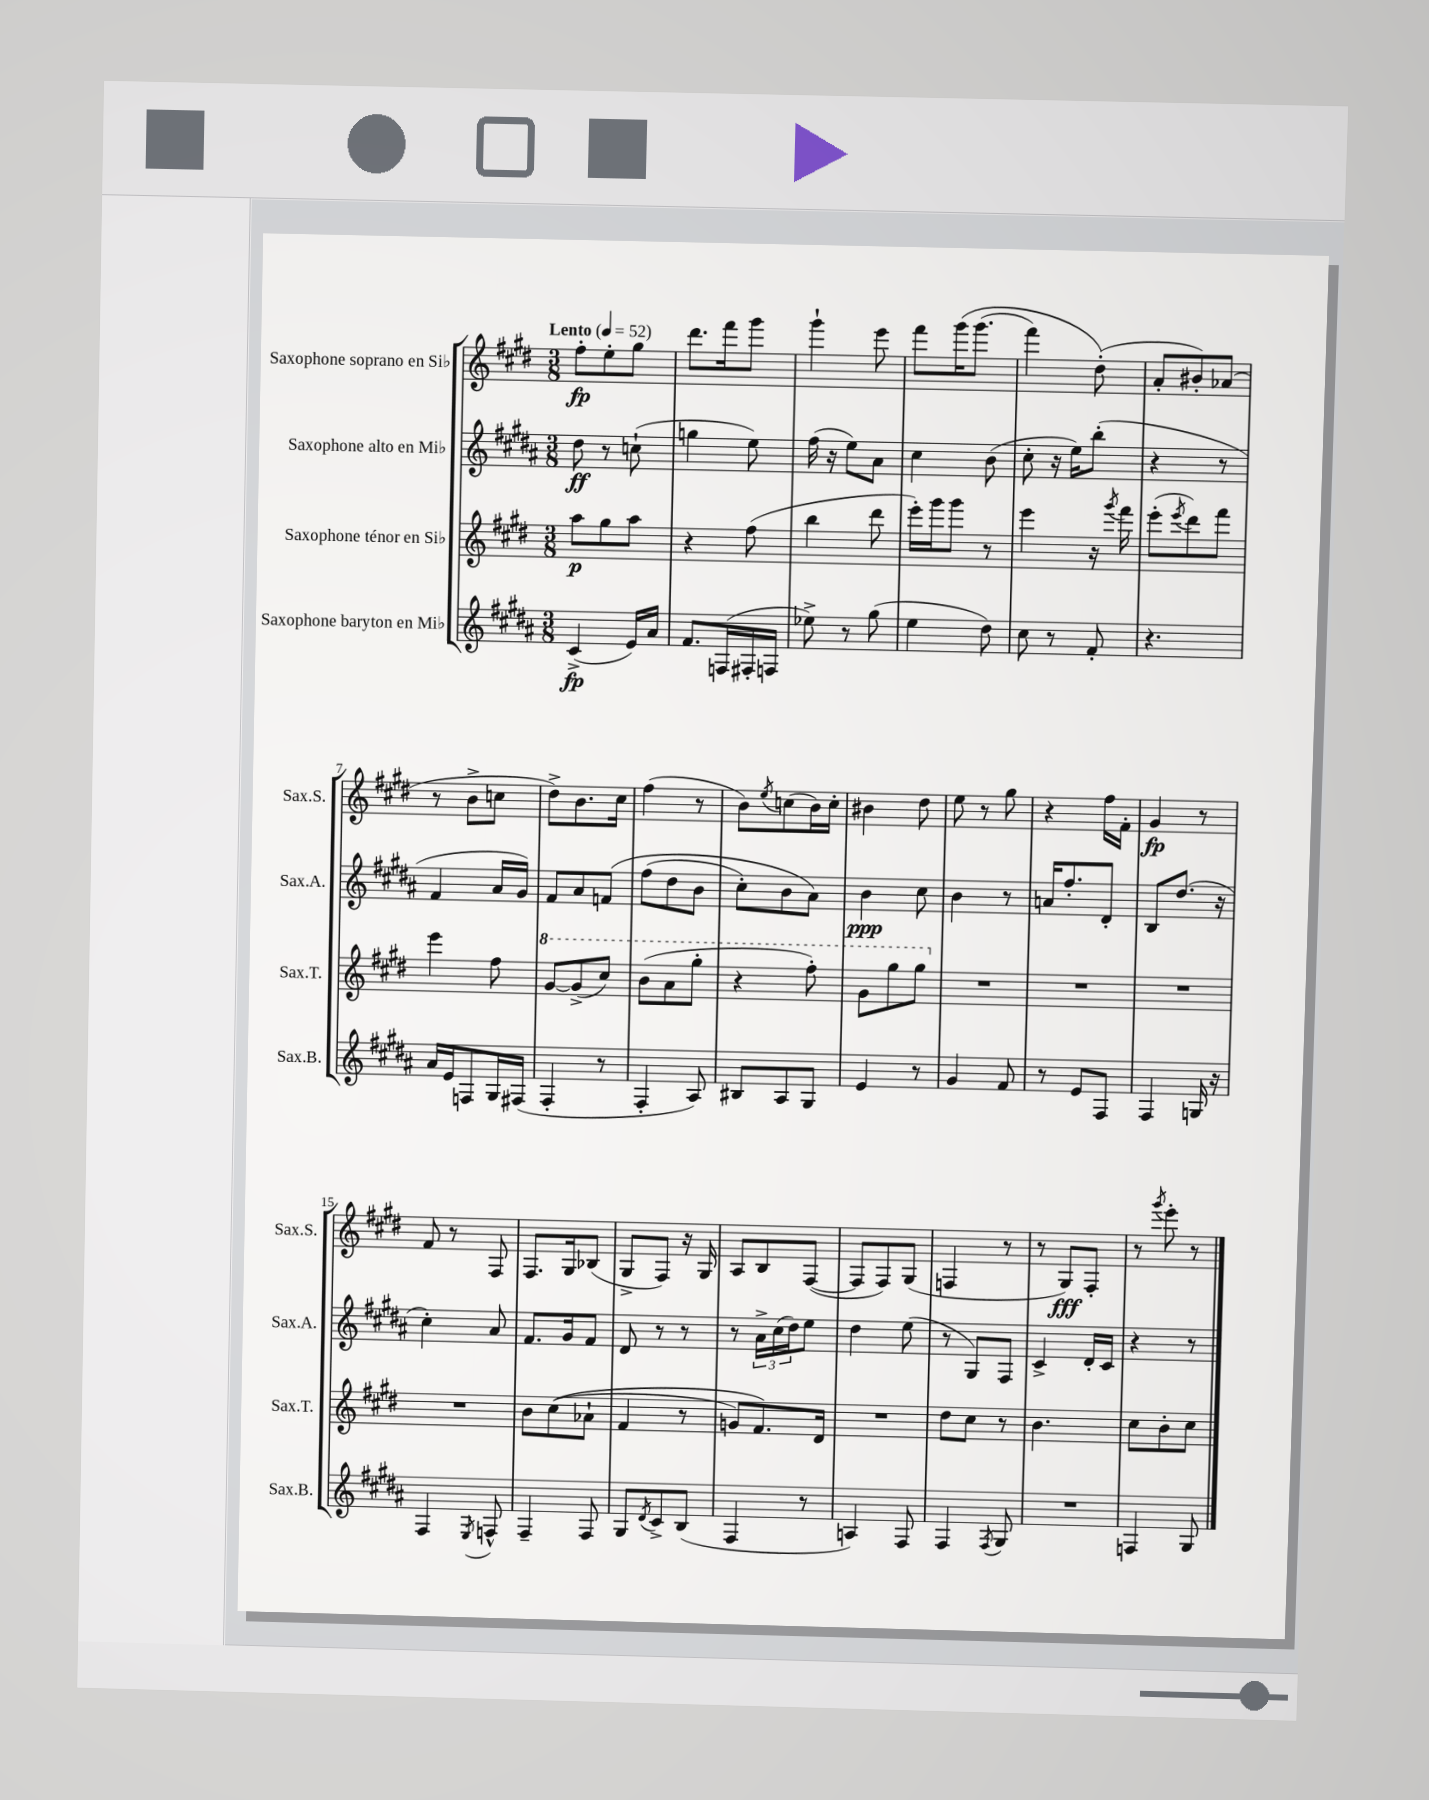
<<
\new StaffGroup <<
\new Staff = "s0" \with { instrumentName = "Saxophone soprano en Sib" shortInstrumentName = "Sax.S." } {
    \clef treble \key e \major \numericTimeSignature \time 3/8 \tempo "Lento" 4 = 52
    fis''8-.\fp e''8-. gis''8 |
    dis'''8. fis'''16 gis'''8 |
    gis'''4-! e'''8 |
    fis'''8 gis'''16\( gis'''8.( |
    fis'''4) dis''8-.(\) |
    a'8-. bis'8-.) aes'8( |
    r8 b'8-> c''8 |
    dis''8->) b'8. cis''16 |
    fis''4( r8 |
    b'8) \acciaccatura { e''8 } c''8( b'16) c''16-. |
    bis'4 dis''8 |
    e''8 r8 gis''8 |
    r4 fis''16 fis'16-. |
    gis'4\fp r8 |
    fis'8 r8 fis8 |
    fis8. gis16 bes8( |
    gis8-> fis8) r16 gis16 |
    a8 b8 fis8~( |
    fis8 fis8) gis8( |
    f4 r8 |
    r8 gis8\fff) fis8-. |
    r8 \acciaccatura { gis'''8 } e'''8-. r8 \bar "|." |
}
\new Staff = "s1" \with { instrumentName = "Saxophone alto en Mib" shortInstrumentName = "Sax.A." } {
    \clef treble \key b \major \numericTimeSignature \time 3/8
    dis''8\ff r8 c''8-!( |
    g''4 e''8) |
    fis''16( r16 e''8) ais'8 |
    cis''4 b'8( |
    cis''8-. r16 e''16) b''8-.( |
    r4 r8 |
    fis'4 ais'16 gis'16) |
    fis'8 ais'8 f'8\( |
    fis''8( dis''8 b'8 |
    cis''8-.) b'8 ais'8\) |
    b'4\ppp cis''8 |
    b'4 r8 |
    a'16 fis''8.-. dis'8-. |
    b8 dis''8.( r16 |
    cis''4-.) ais'8 |
    fis'8. gis'16 fis'8 |
    dis'8 r8 r8 |
    r8 \tuplet 3/2 { ais'16-> cis''16( dis''16) } e''8 |
    dis''4 e''8( |
    r8 gis8) fis8 |
    cis'4-> dis'16-. cis'16 |
    r4 r8 \bar "|." |
}
\new Staff = "s2" \with { instrumentName = "Saxophone ténor en Sib" shortInstrumentName = "Sax.T." } {
    \clef treble \key e \major \numericTimeSignature \time 3/8
    a''8\p gis''8 a''8 |
    r4 fis''8( |
    b''4 dis'''8 |
    e'''16-.) gis'''16 gis'''8 r8 |
    e'''4 r16 \acciaccatura { gis'''8 } fis'''16 |
    e'''8-.( \acciaccatura { e'''8 } dis'''8) fis'''8 |
    e'''4 fis''8 |
    \ottava #1 gis''8~ gis''8->( cis'''8) |
    b''8( a''8 gis'''8-. |
    r4 fis'''8-.) |
    gis''8 gis'''8 gis'''8 \ottava #0 |
    R4. |
    R4. |
    R4. |
    R4. |
    b'8 cis''8(\( aes'8-! |
    fis'4 r8 |
    g'8) fis'8.\) dis'16 |
    R4. |
    dis''8 cis''8 r8 |
    b'4. |
    cis''8 b'8-. cis''8 \bar "|." |
}
\new Staff = "s3" \with { instrumentName = "Saxophone baryton en Mib" shortInstrumentName = "Sax.B." } {
    \clef treble \key b \major \numericTimeSignature \time 3/8
    cis'4->\fp( e'16) ais'16 |
    fis'8. f16( fis16-. f16 |
    ees''8->) r8 gis''8( |
    e''4 dis''8) |
    cis''8 r8 fis'8-. |
    r4. |
    ais'16 e'16 f8 gis16 fis16( |
    fis4-. r8 |
    fis4-. ais8) |
    bis8 ais8 gis8 |
    e'4 r8 |
    gis'4 fis'8 |
    r8 e'8 fis8 |
    fis4 g16 r16 |
    fis4 \acciaccatura { e8 } f8-^ |
    fis4-- fis8 |
    gis8 \acciaccatura { dis'8 } cis'8-> b8( |
    fis4 r8 |
    a4) fis8 |
    fis4 \acciaccatura { fis8 } gis8 |
    R4. |
    f4 gis8 \bar "|." |
}
>>
>>
